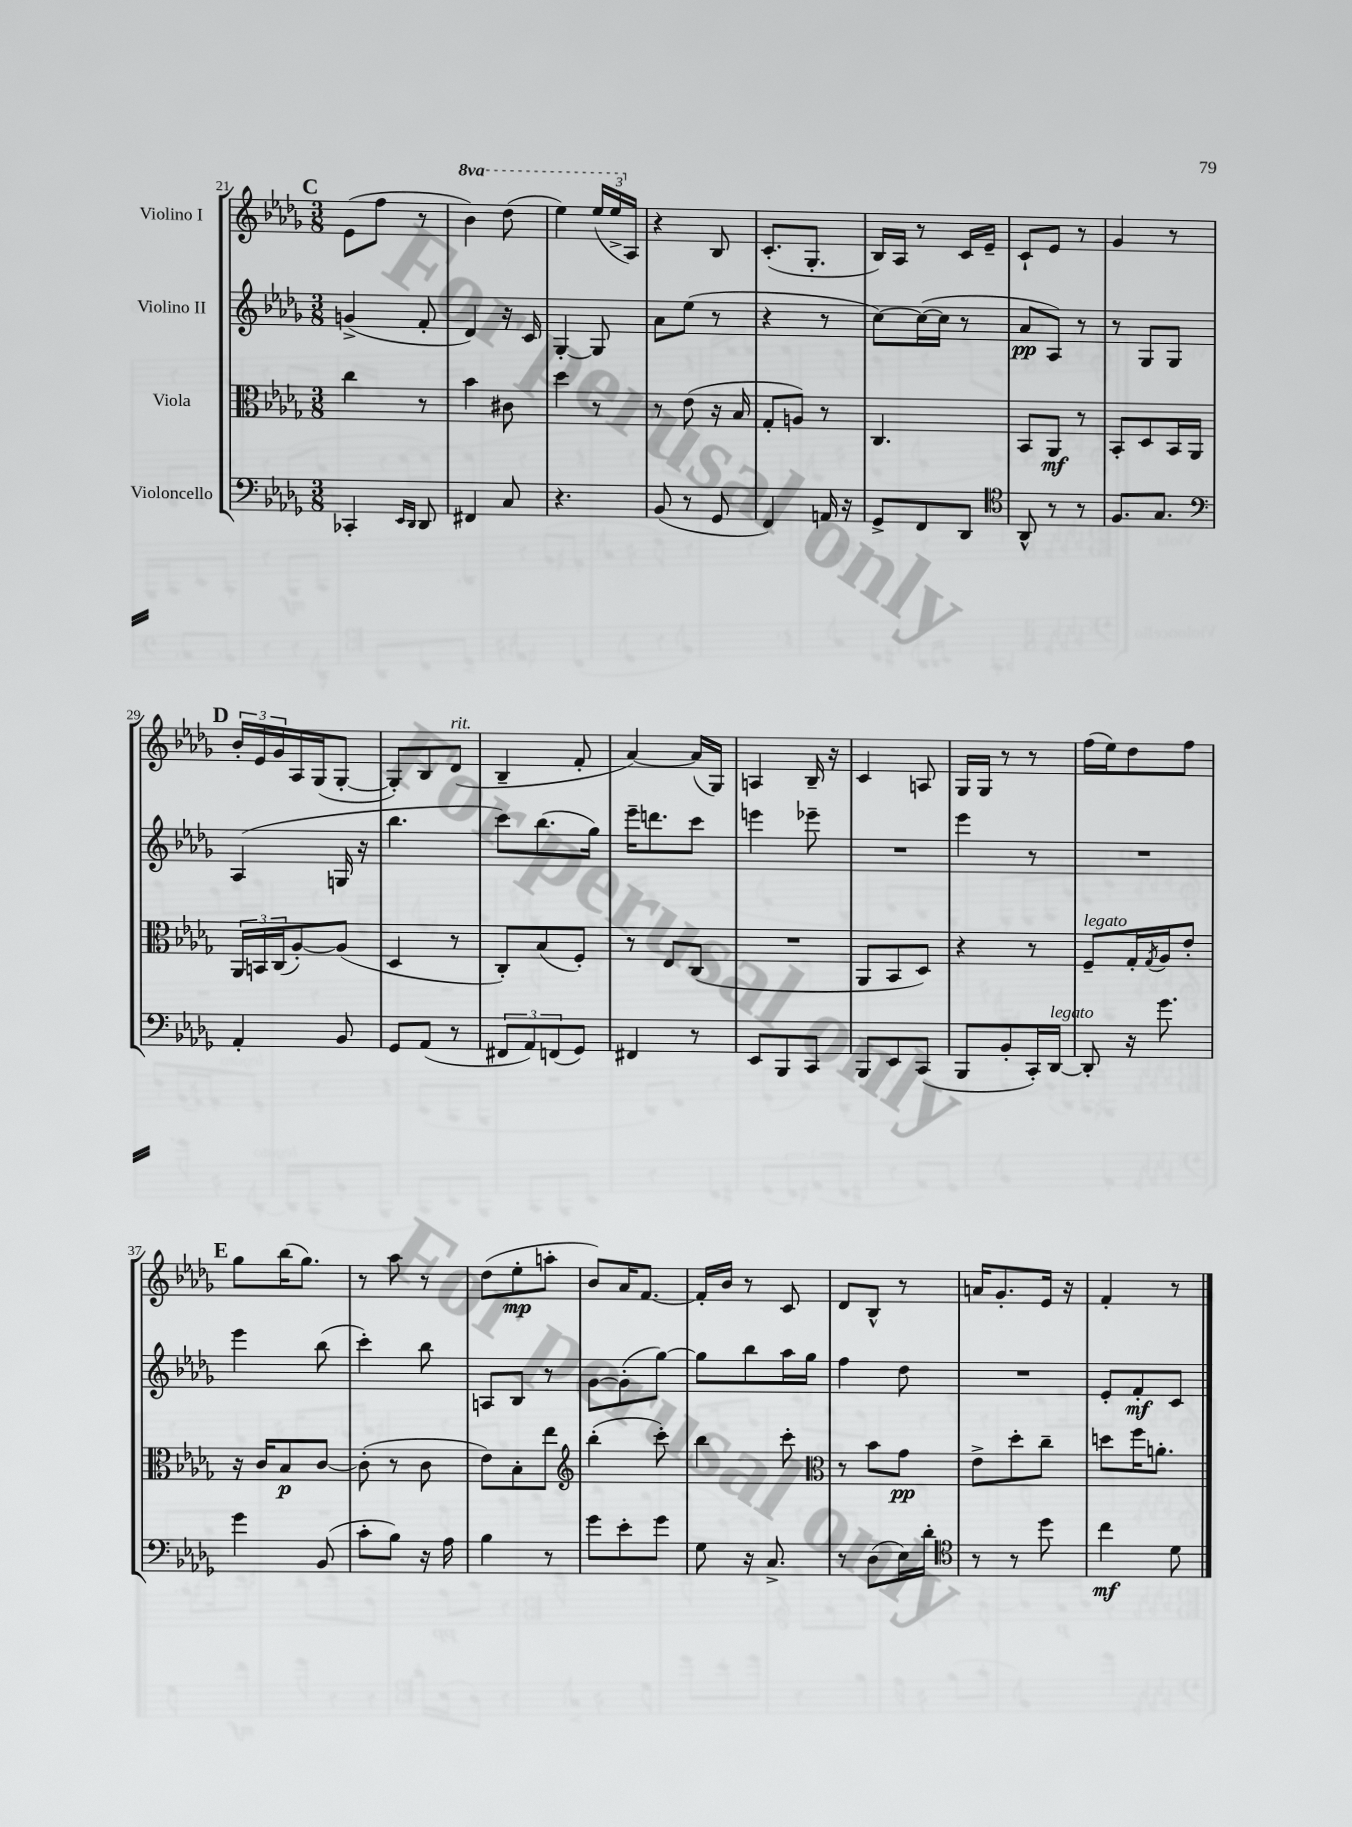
<<
\new StaffGroup <<
\new Staff = "s0" \with { instrumentName = "Violino I" } {
    \clef treble \key des \major \numericTimeSignature \time 3/8 \set Staff.ottavationMarkups = #ottavation-simple-ordinals
    \mark \markup { \bold "C" } ees'8( f''8 r8 |
    \ottava #1 bes''4) des'''8( |
    ees'''4) \tuplet 3/2 { ees'''16( ees'''16-> \ottava #0 aes16) } |
    r4 bes8 |
    c'8.-.( ges8.-. |
    bes16) aes16 r8 c'16 ees'16-- |
    c'8-! ees'8 r8 |
    ges'4 r8 |
    \mark \markup { \bold "D" } \tuplet 3/2 { bes'16-. ees'16 ges'16 } aes16 ges16( ges8~-. |
    ges8-.) bes8 des'8^\markup { \italic "rit." }( |
    bes4-- f'8-. |
    aes'4~) aes'16( ges16) |
    a4 bes16-- r16 |
    c'4 a8 |
    ges16 ges16 r8 r8 |
    f''16( ees''16) des''8 f''8 |
    \mark \markup { \bold "E" } ges''8 bes''16( ges''8.) |
    r8 aes''8 r8 |
    des''8( ees''8-.\mp a''8-. |
    bes'8) aes'16 f'8.~ |
    f'16-. bes'16 r8 c'8 |
    des'8 bes8-^ r8 |
    a'16 ges'8.-. ees'16 r16 |
    f'4-. r8 \bar "|." |
}
\new Staff = "s1" \with { instrumentName = "Violino II" } {
    \clef treble \key des \major \numericTimeSignature \time 3/8
    \mark \markup { \bold "C" } g'4->( f'8-. |
    des'4) r16 c'16 |
    ges4~-. ges8 |
    aes'8 ees''8( r8 |
    r4 r8 |
    c''8~) c''16~( c''16 r8 |
    aes'8\pp aes8) r8 |
    r8 ges8 ges8 |
    \mark \markup { \bold "D" } aes4( g16 r16 |
    bes''4. |
    c'''8) bes''8.( ges''16) |
    ees'''16-- d'''8. c'''8 |
    e'''4 ees'''8-- |
    R4. |
    ees'''4 r8 |
    R4. |
    \mark \markup { \bold "E" } ees'''4 bes''8( |
    c'''4-.) bes''8 |
    a8 bes8 r8 |
    ges'8~ ges'8-.( ges''8~) |
    ges''8 bes''8 aes''16 ges''16 |
    f''4 des''8 |
    R4. |
    ees'8-. f'8-.\mf c'8 \bar "|." |
}
\new Staff = "s2" \with { instrumentName = "Viola" } {
    \clef alto \key des \major \numericTimeSignature \time 3/8
    \mark \markup { \bold "C" } c''4 r8 |
    bes'4 cis'8 |
    des''4 r8 |
    r8 ees'8( r16 bes16 |
    ges8-. a8) r8 |
    c4. |
    bes,8 aes,8\mf r8 |
    bes,8-. des8 bes,16 aes,16 |
    \mark \markup { \bold "D" } \tuplet 3/2 { aes,16 b,16 c16( } aes8~-.) aes8( |
    des4 r8 |
    c8-.) bes8( f8-.) |
    r8 ees8 c8( |
    R4. |
    aes,8 bes,8 des8) |
    r4 r8 |
    f8--^\markup { \italic "legato" } ges16-. \acciaccatura { ges8 } aes16 ees'8-. |
    \mark \markup { \bold "E" } r16 c'16 bes8\p c'8~ |
    c'8-.( r8 c'8 |
    ees'8) bes8-. ees''8 |
    \clef treble bes''4-.( c'''8-.) |
    bes''4 c'''8-. |
    \clef alto r8 bes'8 ges'8\pp |
    ees'8-> des''8-. c''8-- |
    d''8 f''16 a'8.-. \bar "|." |
}
\new Staff = "s3" \with { instrumentName = "Violoncello" } {
    \clef bass \key des \major \numericTimeSignature \time 3/8
    \mark \markup { \bold "C" } ces,4-. \grace { ees,16 des,16 } des,8 |
    fis,4 c8 |
    r4. |
    bes,8( r8 ges,8 |
    f,4) a,16 r16 |
    ges,8-> f,8 des,8 |
    \clef tenor aes,8-^ r8 r8 |
    f8. ges8. |
    \mark \markup { \bold "D" } \clef bass aes,4-. bes,8 |
    ges,8 aes,8( r8 |
    \tuplet 3/2 { fis,8 aes,8) f,8( } ges,8) |
    fis,4 r8 |
    ees,8 bes,,8 c,8 |
    bes,,8 ees,8 c,8( |
    bes,,8 bes,8-. c,16-.) des,16~^\markup { \italic "legato" } |
    des,8-. r16 ges'8. |
    \mark \markup { \bold "E" } ges'4 bes,8( |
    c'8-. bes8) r16 aes16 |
    bes4 r8 |
    ges'8 ees'8-. ges'8 |
    ges8 r16 c8.-> |
    r8 des8( ees16) des'16-. |
    \clef tenor r8 r8 des''8 |
    c''4\mf des'8 \bar "|." |
}
>>
>>
\layout { \context { \Score currentBarNumber = #21 } }
